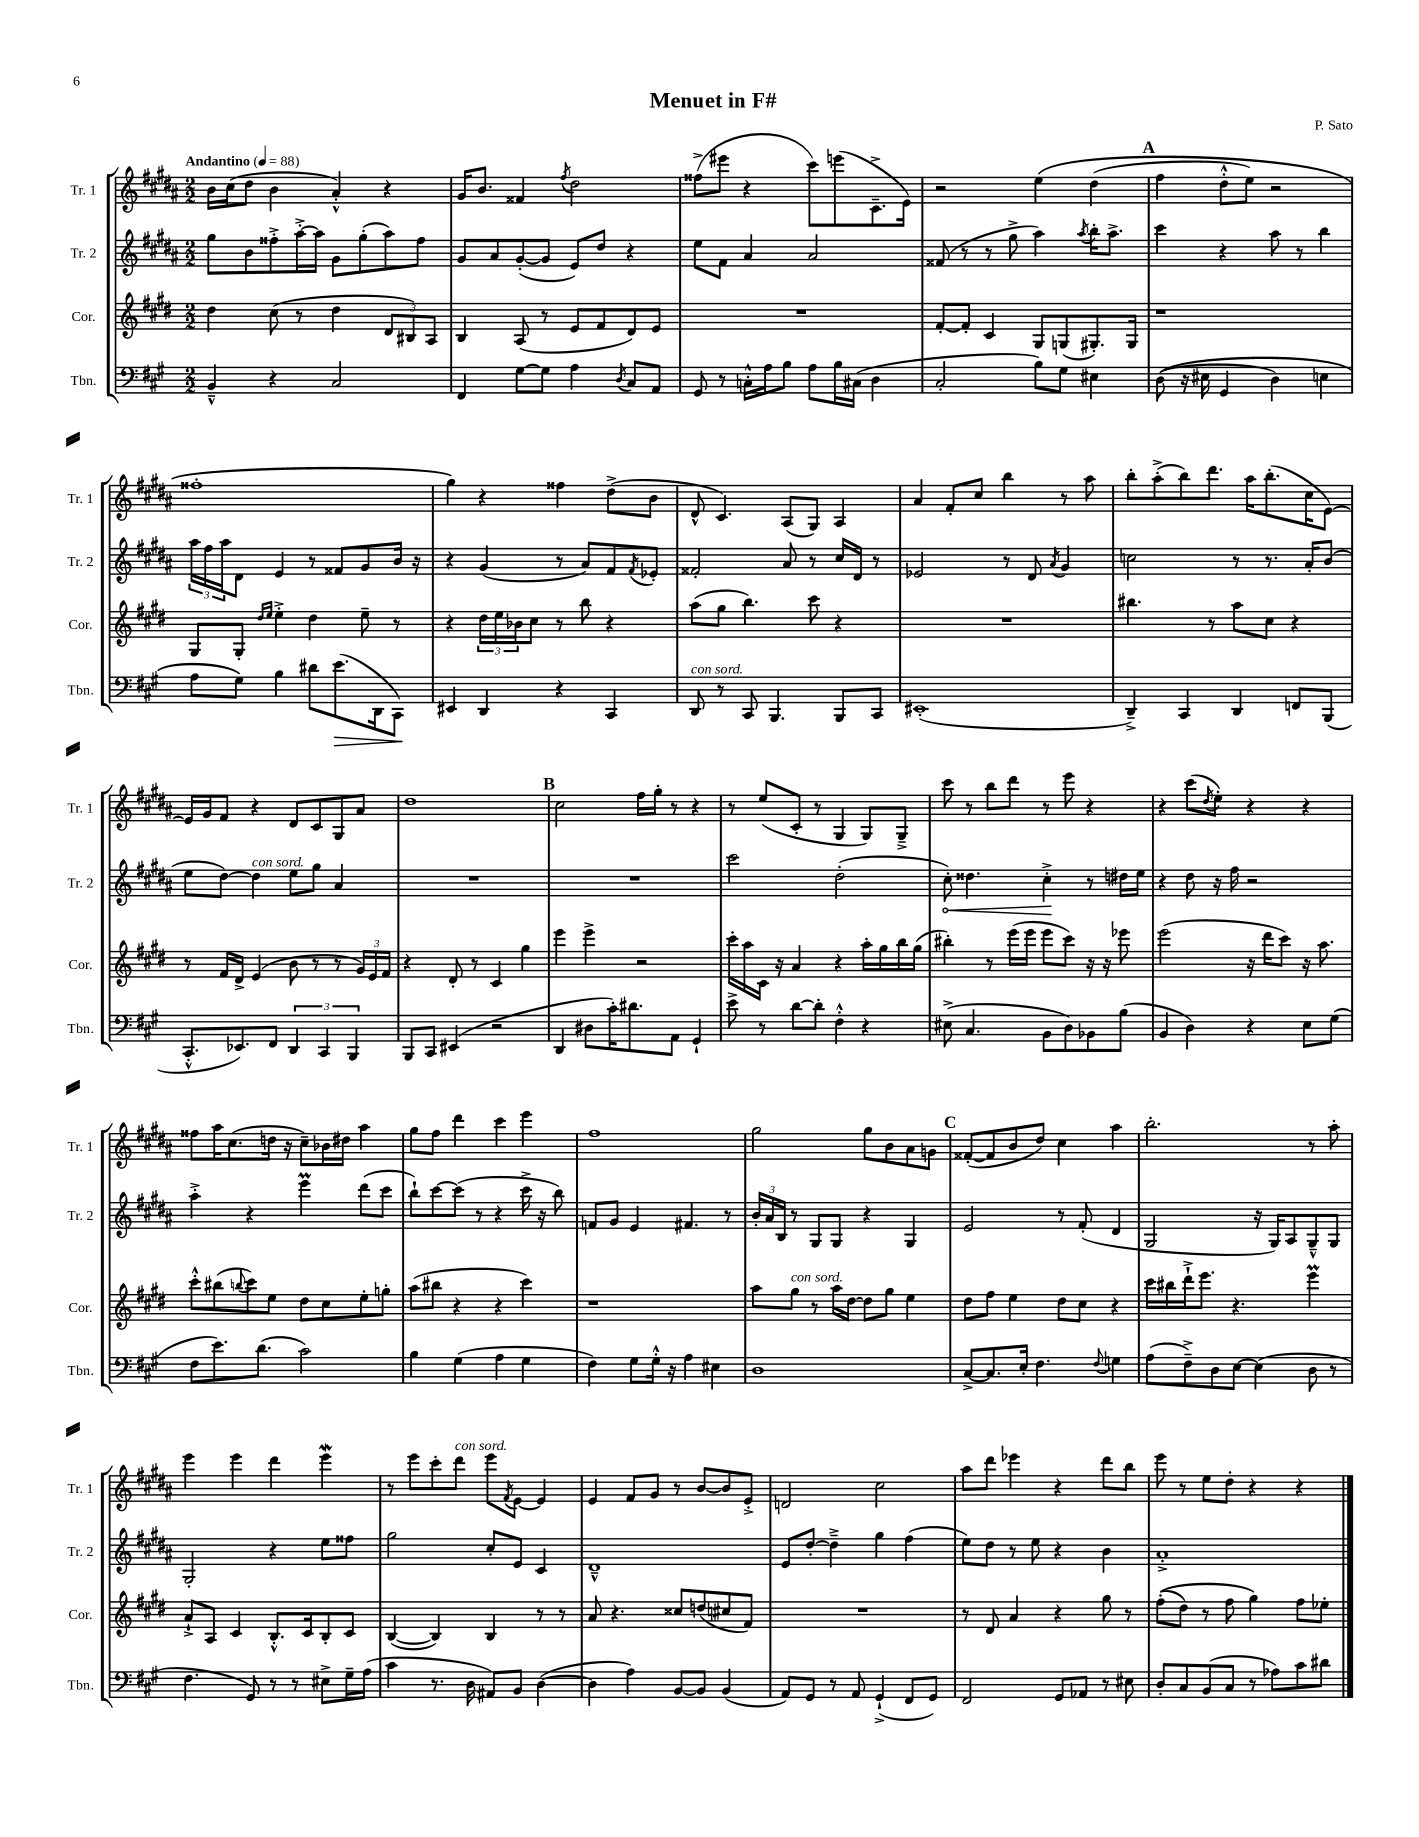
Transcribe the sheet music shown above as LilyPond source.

\header { title = "Menuet in F#" composer = "P. Sato" }
<<
\new StaffGroup <<
\new Staff = "s0" \with { instrumentName = "Tr. 1" shortInstrumentName = "Tr. 1" } {
    \clef treble \key b \major \numericTimeSignature \time 2/2 \tempo "Andantino" 4 = 88
    b'16 cis''16( dis''8 b'4 ais'4-.-^) r4 |
    gis'16 b'8. fisis'4 \acciaccatura { fis''8 } dis''2 |
    fisis''8->( eis'''8 r4 cis'''8) e'''8( cis'8.---> e'16) |
    r2 e''4\( dis''4( |
    \mark \markup { \bold "A" } fis''4 dis''8-.-^ e''8) r2 |
    fisis''1-. |
    gis''4\) r4 fisis''4 dis''8->( b'8 |
    dis'8-^ cis'4.) ais8( gis8) ais4 |
    ais'4 fis'8-. cis''8 b''4 r8 ais''8 |
    b''8-. ais''8-.->( b''8) dis'''8. ais''16 b''8.-.( cis''16 e'8~) |
    e'16 gis'16 fis'8 r4 dis'8 cis'8 gis8 ais'8 |
    dis''1 |
    \mark \markup { \bold "B" } cis''2 fis''16 gis''16-. r8 r4 |
    r8 e''8( cis'8-. r8 gis4 gis8) gis8---> |
    cis'''8 r8 b''8 dis'''8 r8 e'''8 r4 |
    r4 cis'''8( \acciaccatura { dis''8 } e''8-.) r4 r4 |
    fisis''8 ais''16 cis''8.( d''16 r16 cis''8--) bes'16 dis''16 ais''4 |
    gis''8 fis''8 dis'''4 cis'''4 e'''4 |
    fis''1 |
    gis''2 gis''8 b'8 ais'8 g'8 |
    \mark \markup { \bold "C" } fisis'8~-.( fisis'8 b'8 dis''8) cis''4 ais''4 |
    b''2.-. r8 ais''8-. |
    e'''4 e'''4 dis'''4 e'''4\mordent |
    r8 e'''8 cis'''8-. dis'''8^\markup { \italic "con sord." } e'''8 \acciaccatura { fis'8 } e'8~ e'4 |
    e'4 fis'8 gis'8 r8 b'8~ b'8 e'8-.-> |
    d'2 cis''2 |
    ais''8 dis'''8 ees'''4 r4 dis'''8 b''8 |
    e'''8 r8 e''8 dis''8-. r4 r4 \bar "|." |
}
\new Staff = "s1" \with { instrumentName = "Tr. 2" shortInstrumentName = "Tr. 2" } {
    \clef treble \key b \major \numericTimeSignature \time 2/2
    gis''8 b'8 fisis''8-.-> ais''16~-.-> ais''16 gis'8 gis''8-.( ais''8) fisis''8 |
    gis'8 ais'8 gis'8~-.( gis'8 e'8) dis''8 r4 |
    e''8 fis'8 ais'4 ais'2 |
    fisis'8( r8 r8 gis''8-> ais''4) \acciaccatura { ais''8 } b''16-. ais''8.-> |
    \mark \markup { \bold "A" } cis'''4 r4 ais''8 r8 b''4 |
    \tuplet 3/2 { ais''16 fis''16 ais''16 } dis'8 e'4 r8 fisis'8 gis'8 b'16 r16 |
    r4 gis'4( r8 ais'8) fis'8 \acciaccatura { fis'8 } ees'8-. |
    fisis'2-. ais'8 r8 cis''16 dis'16 r8 |
    ees'2 r8 dis'8 \acciaccatura { ais'8 } gis'4 |
    c''2 r8 r8. ais'16-. b'8( |
    e''8 dis''8~) dis''4^\markup { \italic "con sord." } e''8 gis''8 ais'4 |
    R1 |
    \mark \markup { \bold "B" } R1 |
    cis'''2 dis''2-.( |
    \once \override Hairpin.circled-tip = ##t cis''8-.\<) disis''4. cis''4-.->\! r8 dis''16 e''16 |
    r4 dis''8 r16 fis''16 r2 |
    ais''4-.-> r4 e'''4\prall dis'''8( cis'''8 |
    b''8-!) cis'''8~ cis'''8( r8 r4 cis'''16-> r16 b''8) |
    f'8 gis'8 e'4 fis'4. r8 |
    \tuplet 3/2 { b'16-. ais'16 b16 } r8 gis8 gis8 r4 gis4 |
    \mark \markup { \bold "C" } e'2 r8 fis'8-.( dis'4 |
    gis2 r16 gis16) ais8 gis8---^ gis8 |
    gis2-. r4 e''8 fisis''8 |
    gis''2 cis''8-. e'8 cis'4 |
    dis'1---^ |
    e'8 dis''8~-. dis''4---> gis''4 fis''4( |
    e''8) dis''8 r8 e''8 r4 b'4 |
    ais'1-.-> \bar "|." |
}
\new Staff = "s2" \with { instrumentName = "Cor." shortInstrumentName = "Cor." } {
    \clef treble \key e \major \numericTimeSignature \time 2/2
    dis''4 cis''8( r8 dis''4 \tuplet 3/2 { dis'8 bis8) a8 } |
    b4 a8( r8 e'8 fis'8 dis'8) e'8 |
    R1 |
    fis'8~-. fis'8-. cis'4 gis8 g8( gis8.-.) gis16 |
    \mark \markup { \bold "A" } r1 |
    gis8 gis8-. \grace { dis''16 e''16 } e''4-.-> dis''4 e''8-- r8 |
    r4 \tuplet 3/2 { dis''16 e''16 bes'16 } cis''8 r8 b''8 r4 |
    a''8( gis''8 b''4.) cis'''8 r4 |
    R1 |
    bis''4. r8 a''8 cis''8 r4 |
    r8 fis'16 dis'16-> e'4( b'8 r8 r8 \tuplet 3/2 { gis'16) e'16 fis'16 } |
    r4 dis'8-. r8 cis'4 gis''4 |
    \mark \markup { \bold "B" } e'''4 e'''4-> r2 |
    cis'''16-. a''16 cis'16 r16 a'4 r4 a''16-. gis''16 b''16 gis''16( |
    bis''4-.) r8 e'''16( e'''16 e'''8 cis'''8) r16 r16 ees'''8 |
    e'''2( r16 dis'''16 cis'''8) r16 a''8. |
    cis'''8-.-^ bis''8( \appoggiatura { b''8 } cis'''8) e''8 dis''8 cis''8 e''8-. g''8-. |
    a''8( bis''8 r4 r4 cis'''4) |
    r1 |
    a''8 gis''8^\markup { \italic "con sord." } r8 a''16 dis''16~ dis''8 gis''8 e''4 |
    \mark \markup { \bold "C" } dis''8 fis''8 e''4 dis''8 cis''8 r4 |
    cis'''16 bis''16 dis'''16-!-> e'''8. r4. e'''4\prall |
    a'8-!-> a8 cis'4 b8.-.-^ cis'16 b8-. cis'8 |
    b4~( b4) b4 r8 r8 |
    a'8 r4. cisis''8 d''8( cis''8 fis'8) |
    R1 |
    r8 dis'8 a'4 r4 gis''8 r8 |
    fis''8-.(\( dis''8) r8 fis''8 gis''4\) fis''8 ees''8-. \bar "|." |
}
\new Staff = "s3" \with { instrumentName = "Tbn." shortInstrumentName = "Tbn." } {
    \clef bass \key a \major \numericTimeSignature \time 2/2
    b,4---^ r4 cis2 |
    fis,4 gis8~ gis8 a4 \acciaccatura { d8 } cis8 a,8 |
    gis,8 r8 c16-.-^ a16 b8 a8 b16 cis16( d4 |
    cis2-. b8) gis8 eis4 |
    \mark \markup { \bold "A" } d8(\( r16 eis16 gis,4 d4) e4 |
    a8 gis8\) b4 dis'8 e'8.\>( d,16 cis,8\!) |
    eis,4 d,4 r4 cis,4 |
    d,8^\markup { \italic "con sord." } r8 cis,8 b,,4. b,,8 cis,8 |
    eis,1-.( |
    d,4--->) cis,4 d,4 f,8 b,,8( |
    cis,8.-.-^ ees,8.) fis,8 \tuplet 3/2 { d,4 cis,4 b,,4 } |
    b,,8 cis,8 eis,4( r2 |
    \mark \markup { \bold "B" } d,4 dis8 cis'16-.) dis'8. a,8 gis,4-! |
    e'8-> r8 d'8~ d'8-. fis4-.-^ r4 |
    eis8->( cis4. b,8 d8) bes,8 b8( |
    b,4 d4) r4 e8 gis8( |
    fis8 e'8.) d'8.( cis'2) |
    b4 gis4( a4 gis4 |
    fis4) gis8 gis16-.-^ r16 a4 eis4 |
    d1 |
    \mark \markup { \bold "C" } cis8~-> cis8. e16-. fis4. \appoggiatura { fis8 } g4 |
    a8( fis8--->) d8 e8~ e4( d8 r8 |
    fis4. gis,8) r8 r8 eis8-> gis16-- a16( |
    cis'4 r8. d16 ais,8) b,8 d4~( |
    d4 a4) b,8~ b,8 b,4( |
    a,8) gis,8 r8 a,8 gis,4-!->( fis,8 gis,8) |
    fis,2 gis,8 aes,8 r8 eis8 |
    d8-. cis8 b,8( cis8 r8 aes8) cis'8 dis'8 \bar "|." |
}
>>
>>
\layout { \context { \Score \remove "Bar_number_engraver" } }
